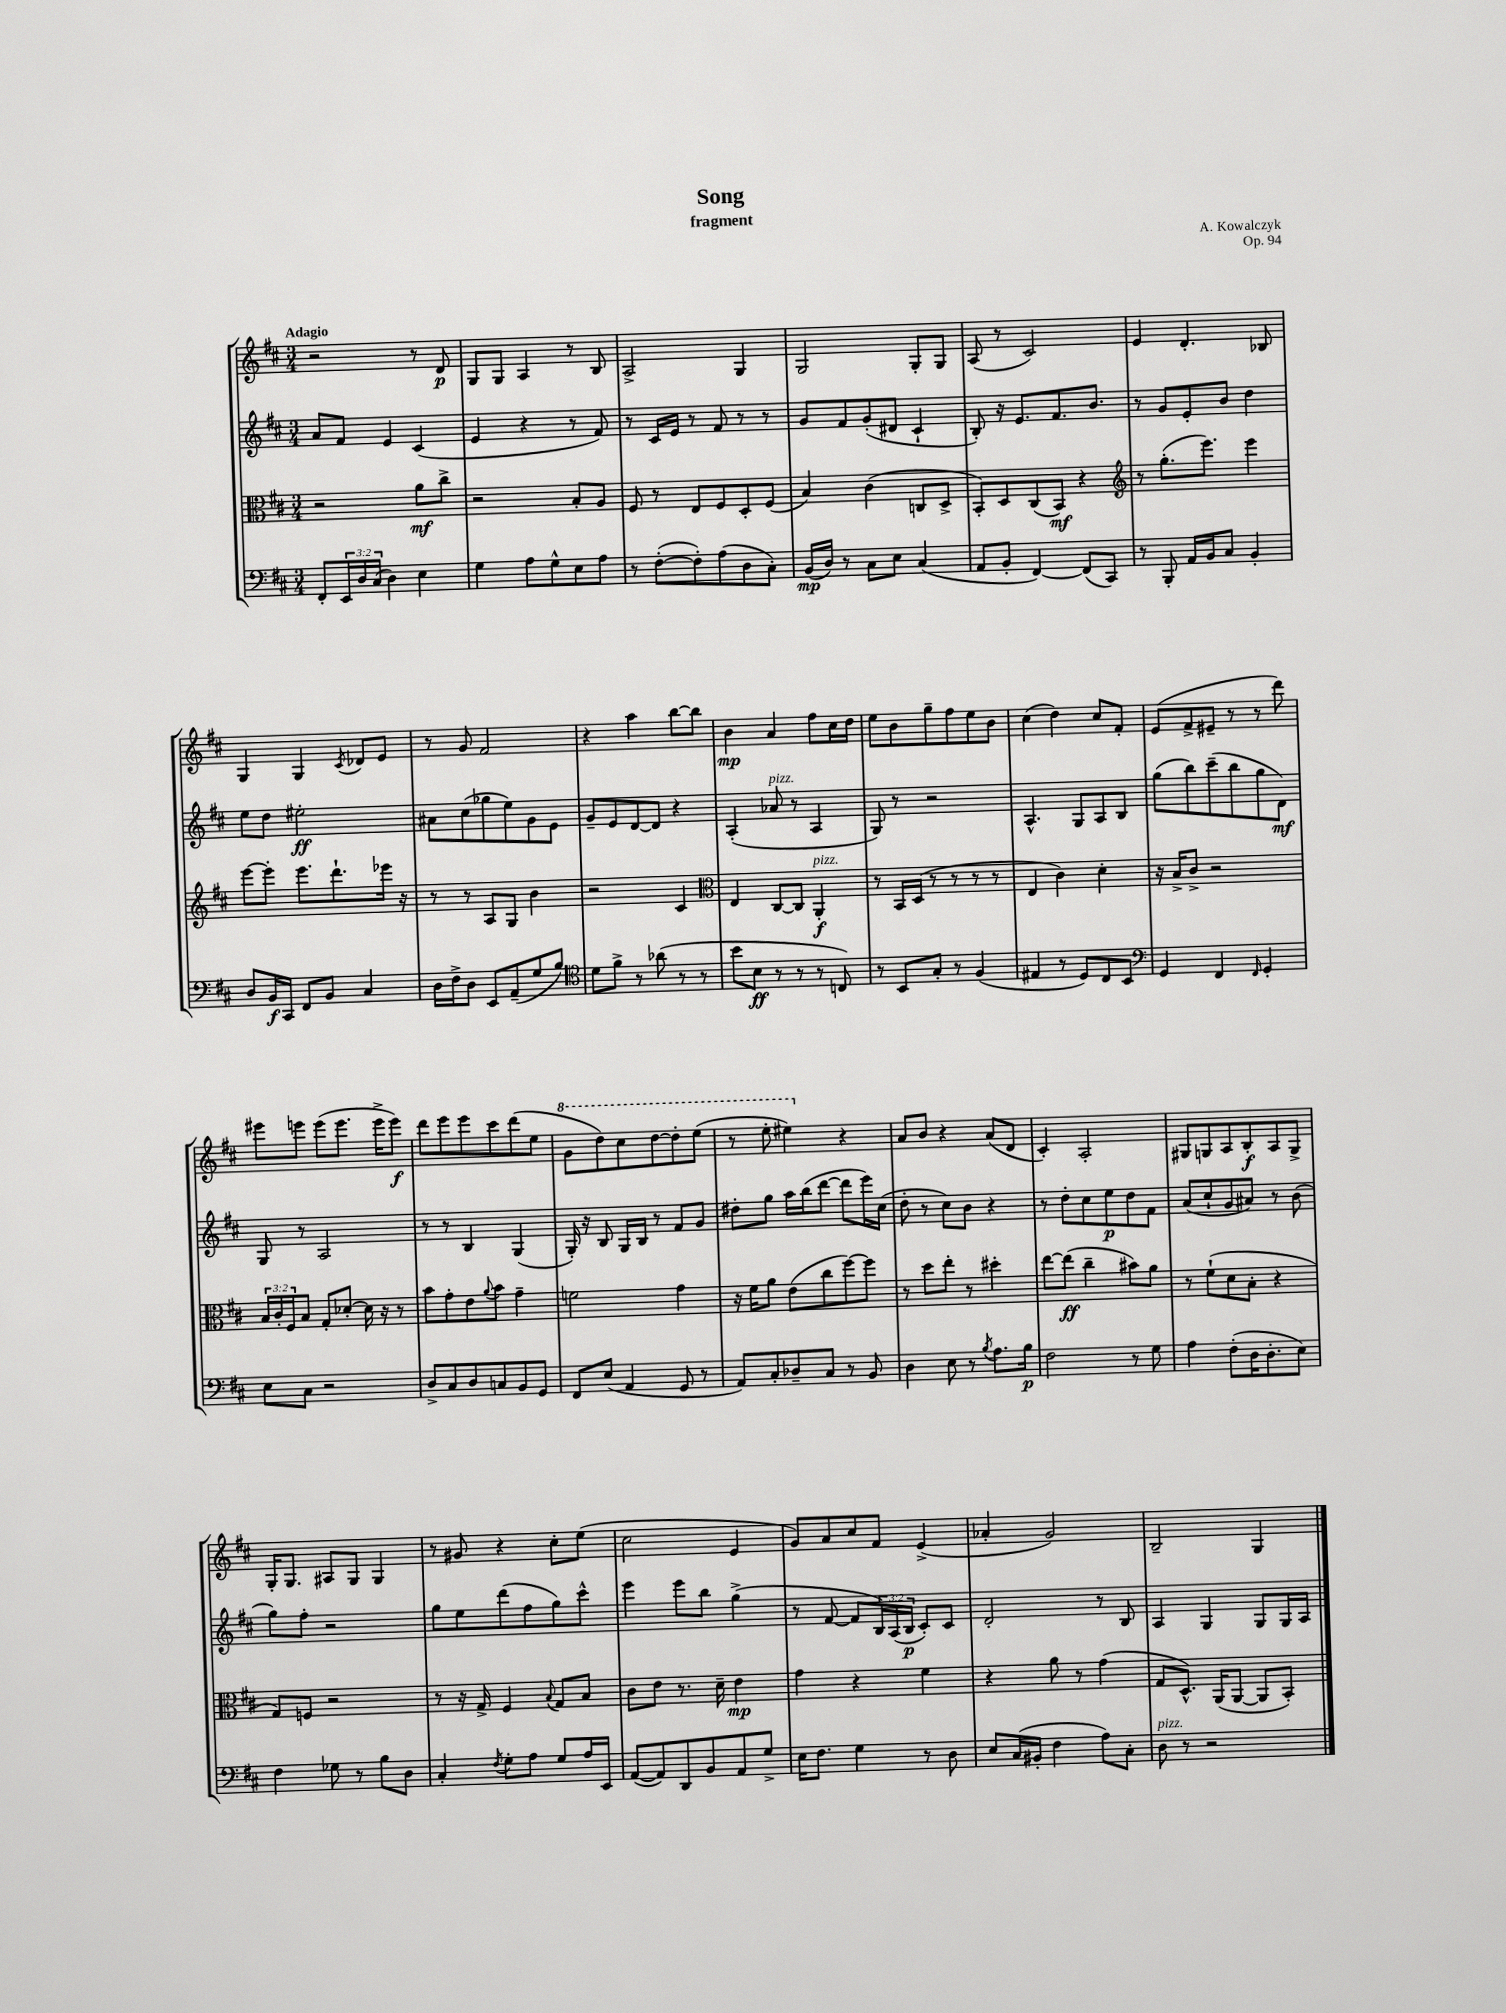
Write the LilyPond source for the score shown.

\header { title = "Song" composer = "A. Kowalczyk" subtitle = "fragment" opus = "Op. 94" }
<<
\new StaffGroup <<
\new Staff = "s0" {
    \clef treble \key d \major \numericTimeSignature \time 3/4 \tempo "Adagio"
    r2 r8 d'8\p |
    g8 g8 a4 r8 b8 |
    a2-> g4 |
    g2 g8-. g8 |
    a8( r8 cis'2) |
    e'4 d'4.-. bes8 |
    g4 g4 \acciaccatura { cis'8 } des'8 e'8 |
    r8 g'8 fis'2 |
    r4 a''4 b''8~ b''8 |
    b'4\mp a'4 fis''8 cis''16 d''16 |
    e''8 b'8 g''8-- fis''8 e''8 b'8 |
    cis''4( d''4) cis''8 fis'8-. |
    e'8( fis'8-> eis'8-- r8 r8 d'''8) |
    eis'''8 e'''8 e'''8( e'''8. e'''16-> e'''8\f) |
    d'''8 e'''8 e'''8 cis'''8 d'''8( e''8 |
    \ottava #1 g''8 d'''8) cis'''8 d'''8~ d'''8-. e'''8( |
    r8 e'''8-. eis'''4) \ottava #0 r4 |
    a'8 b'8 r4 a'8( d'8 |
    cis'4-.) a2-. |
    gis8 g8 a8 b8-.\f a8 g8-> |
    g16-. g8. ais8 g8 g4 |
    r8 gis'8 r4 cis''8-. e''8( |
    cis''2 e'4 |
    g'8) a'8 cis''8 fis'8 e'4->( |
    aes'4-. g'2) |
    b2-- g4 \bar "|." |
}
\new Staff = "s1" {
    \clef treble \key d \major \numericTimeSignature \time 3/4 \override Staff.TupletNumber.text = #tuplet-number::calc-fraction-text
    a'8 fis'8 e'4 cis'4( |
    e'4 r4 r8 fis'8) |
    r8 cis'16 e'16 r8 fis'8 r8 r8 |
    g'8 fis'8 g'8-.( dis'8 cis'4-! |
    b8-.) r16 e'8. fis'8. b'8. |
    r8 g'8 e'8-. b'8 d''4 |
    e''8 d''8 eis''2-.\ff |
    ais'8 cis''8( ges''8 e''8) g'8 e'8 |
    g'8-- e'8 d'8~ d'8 r4 |
    a4-.( aes'8^\markup { \italic "pizz." } r8 a4 |
    g8) r8 r2 |
    a4.-^ g8 a8 b8 |
    g''8( b''8) cis'''8--( b''8 g''8 d'8\mf) |
    g8 r8 a2 |
    r8 r8 b4 g4( |
    g16-.) r16 b8 g16 b16 r8 fis'8 g'8 |
    dis''8-. g''8 a''16 b''16( d'''8~ d'''8 e'''16) cis''16( |
    d''8-. r8 cis''8) b'8 r4 |
    r8 d''8-. cis''8 e''8\p d''8 fis'8 |
    a'8( cis''8-! g'8 ais'8) r8 b'8( |
    g''8) fis''8-. r2 |
    g''8 e''8 d'''8( fis''8 g''8) cis'''8-^ |
    e'''4 e'''8 b''8 g''4->( |
    r8 fis'8~ fis'8 \tuplet 3/2 { b16) a16( b16\p } cis'8-.) cis'8 |
    d'2-. r8 b8 |
    a4 g4 g8 g16 a16 \bar "|." |
}
\new Staff = "s2" {
    \clef alto \key d \major \numericTimeSignature \time 3/4 \override Staff.TupletNumber.text = #tuplet-number::calc-fraction-text
    r2 a'8\mf cis''8-> |
    r2 b8-. a8 |
    fis8 r8 e8 fis8 d8-. fis8( |
    b4) cis'4( c8 d8-> |
    b,8-.) d8 cis8( b,8\mf) r4 |
    \clef treble r8 g''8.-.( e'''8.) e'''4 |
    e'''8~ e'''8-. e'''8. d'''8.-! ees'''16 r16 |
    r8 r8 a8 g8 b'4 |
    r2 cis'4 |
    \clef alto e4 cis8~ cis8 a,4-.\f^\markup { \italic "pizz." } |
    r8 b,16 d16( r8 r8 r8 r8 |
    e4 cis'4) d'4-. |
    r16 b16-> cis'8-> r2 |
    \tuplet 3/2 { b16 cis'16-. fis16 } b8 g8-. des'8~-. des'16 r16 r8 |
    b'8 g'8-. e'8 \appoggiatura { a'8 } b'8 g'4-- |
    f'2 g'4 |
    r16 fis'16 a'8 e'8( cis''8 fis''8~) fis''8 |
    r8 d''8 e''8-. r8 dis''4-. |
    e''8~ e''8\ff( cis''4-- bis'8) a'8 |
    r8 fis'8-!( d'8 b8-. r4 |
    g8) f8 r2 |
    r8 r16 g16-> fis4 \appoggiatura { b8 } g8 b8 |
    cis'8 e'8 r8. d'16-- e'4\mp |
    g'4 r4 fis'4 |
    r4 a'8 r8 g'4( |
    g8 d8.-^) a,16( a,8~ a,8 b,8-.) \bar "|." |
}
\new Staff = "s3" {
    \clef bass \key d \major \numericTimeSignature \time 3/4 \override Staff.TupletNumber.text = #tuplet-number::calc-fraction-text
    fis,8-. \tuplet 3/2 { e,16 d16 cis16( } d4) e4 |
    g4 a8 g8-^ e8 a8 |
    r8 fis8~-.( fis8-.) a8( d8 cis8-.) |
    b,16\mp( d16) r8 cis8 e8 cis4( |
    a,8 b,8-. fis,4~) fis,8( cis,8) |
    r8 b,,8-. a,16 b,16 cis8 b,4-. |
    d8 b,16\f cis,16 fis,8 b,8 cis4 |
    d16 fis16-> d8 e,8 a,8--( g8 b8) |
    \clef tenor d'8 fis'8-> r8 aes'8( r8 r8 |
    b'8 b8\ff r8 r8 r8 c8) |
    r8 b,8 g8-. r8 fis4( |
    eis4 r8 d8) cis8 b,8 |
    \clef bass g,4 fis,4 \grace { fis,16 } g,4-. |
    e8 cis8 r2 |
    d8-> cis8 d8 c8 b,8 g,8 |
    fis,8 e8( a,4 g,8 r8 |
    a,8) cis8-. des8-- cis8 r8 b,8 |
    d4 e8 r8 \acciaccatura { b8 } a8. b16\p |
    fis2 r8 g8 |
    a4 fis8-.( d16 d8.-. e8) |
    fis4 ges8 r8 b8 d8 |
    cis4-. \acciaccatura { fis8 } g8-. a8 g8 a16 e,16 |
    a,8~( a,8) d,8 b,8 a,8 g8-> |
    e16 fis8. g4 r8 d8 |
    e8 cis16( bis,16-. fis4 a8) cis8-. |
    d8^\markup { \italic "pizz." } r8 r2 \bar "|." |
}
>>
>>
\layout { \context { \Score \remove "Bar_number_engraver" } }
